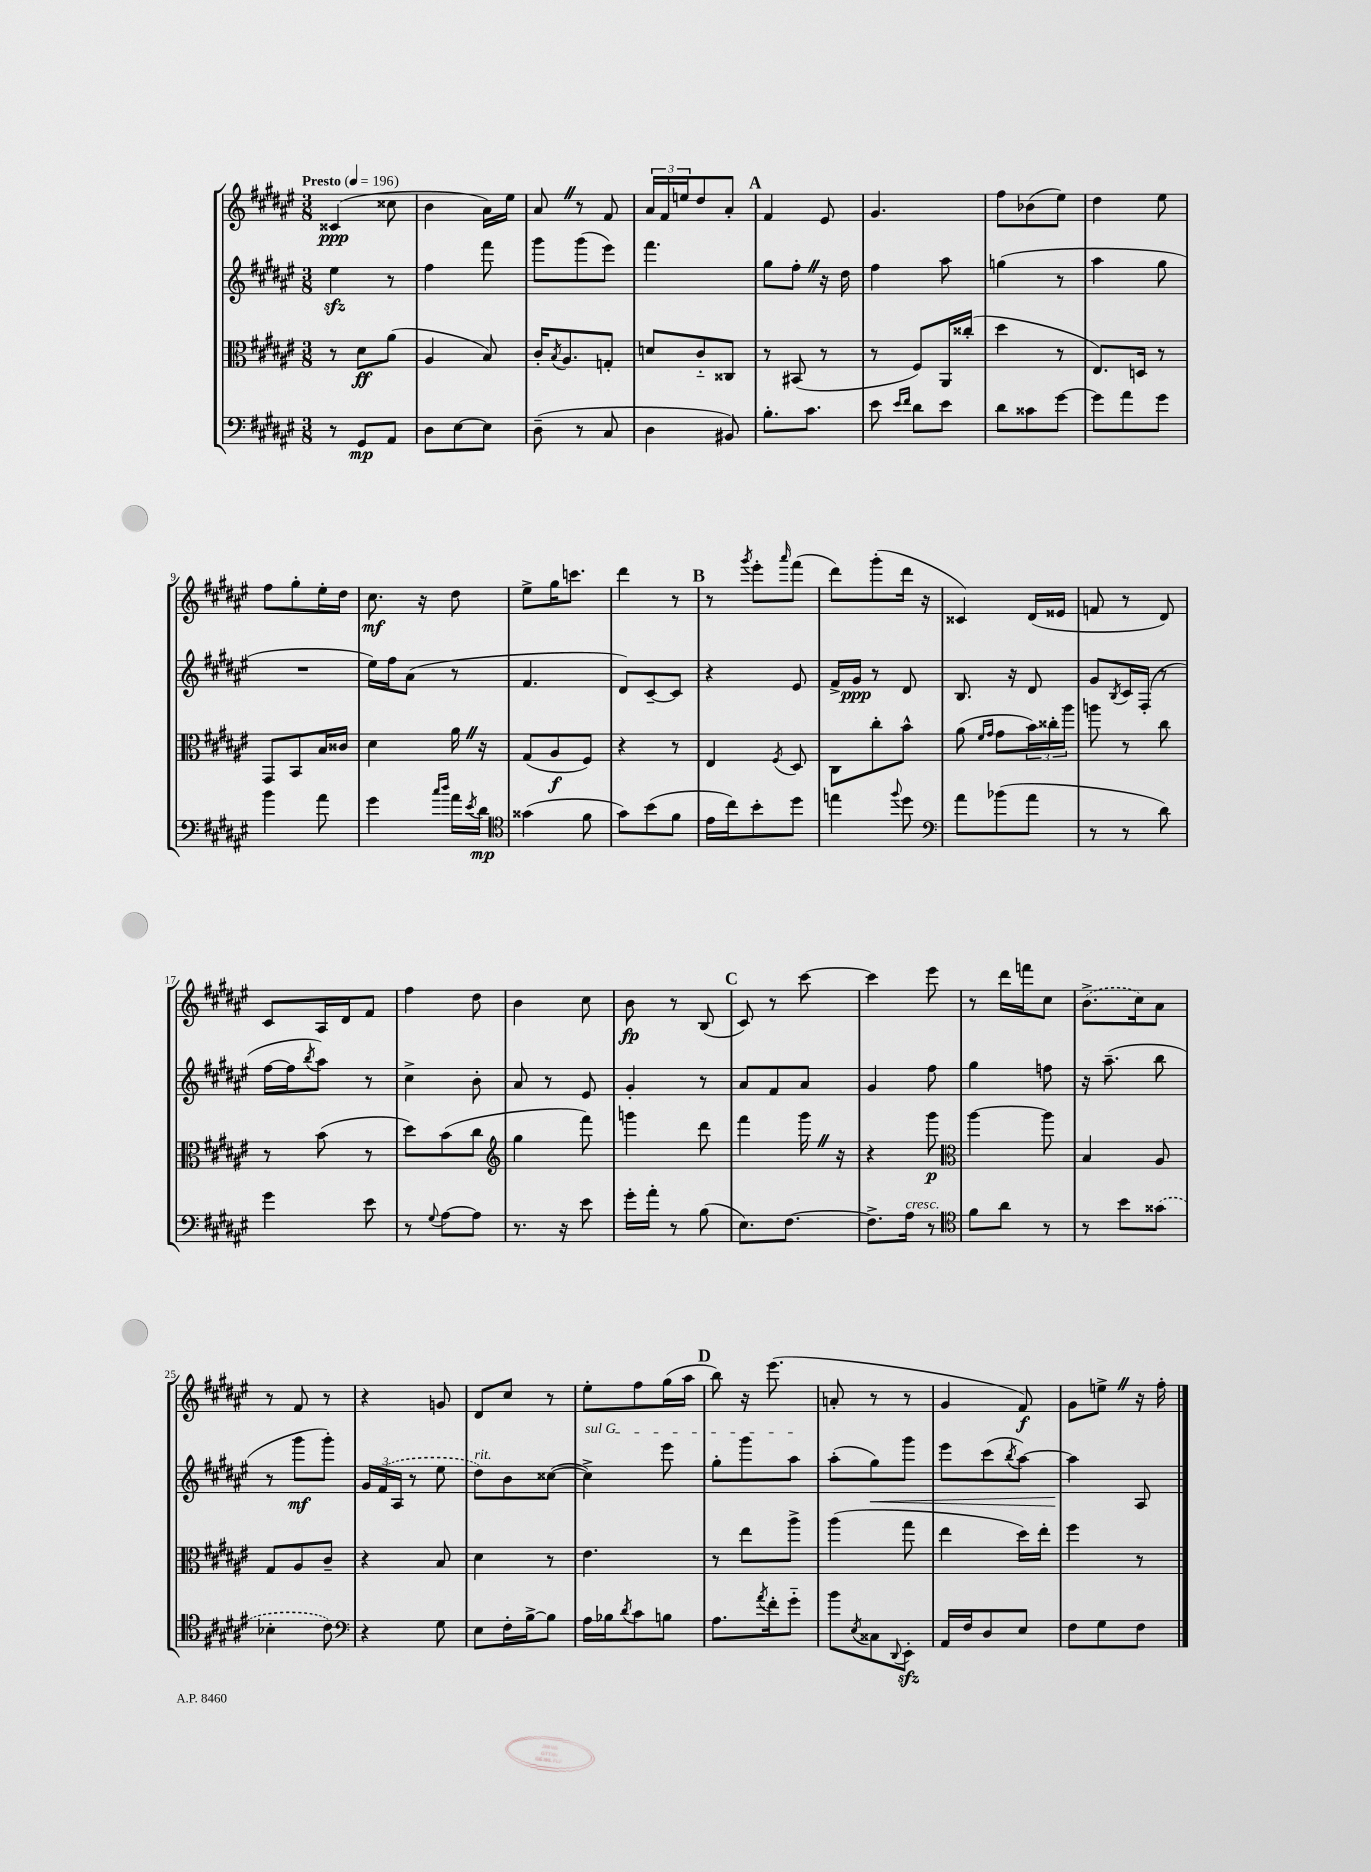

**kern	**kern	**kern	**kern
*staff4	*staff3	*staff2	*staff1
*clefF4	*clefC3	*clefG2	*clefG2
*k[f#c#g#d#a#e#]	*k[f#c#g#d#a#e#]	*k[f#c#g#d#a#e#]	*k[f#c#g#d#a#e#]
*M3/8	*M3/8	*M3/8	*M3/8
*MM196	*MM196	*MM196	*MM196
8r	8r	4ee#\	(4c##/
8GG#/L	8d#\L	.	.
8AA#/J	(8a#\J	8r	8cc##\
=	=	=	=
8D#\L	4A#/	4ff#\	4b\
[8E#\	.	.	.
8E#\]J	8B/)	8fff#\	16a#\LL)
.	.	.	16ee#\JJ
=	=	=	=
(8D#~\	16c#'/LK	8ggg#\L	8a#/
.	8qB/	.	.
.	8.A#/	.	.
8r	.	(8ggg#\	8r
8C#/	8G'/J	8eee#\J)	8f#/
=	=	=	=
4D#\	8d/L	4.fff#\	24a#/LL
.	.	.	24f#/
.	.	.	24ee/J
.	8c#'~/	.	8dd#/
8BB#/)	8C##/J	.	8a#'/J
=	=	=	=
8.B'\L	8r	8gg#\L	4f#/
.	(8BB#/	8ff#'\J	.
8.c#\J	.	.	.
.	8r	16r	8e#/
.	.	16dd#\	.
=	=	=	=
8e#\	8r	4ff#\	4.g#/
16qqe#/LL	.	.	.
16qqf#/JJ	.	.	.
8d#\L	8F#/L)	.	.
8e#\J	16AA#/L	8aa#\	.
.	(16cc##'/JJ	.	.
=	=	=	=
8d#\L	4dd#\	(4gg\	8ff#\L
8c##\	.	.	(8b-\
[8g#\J	8r	8r	8ee#\J)
=	=	=	=
8g#\]L	8.E#/L)	4aa#\	4dd#\
8a#\	.	.	.
.	16D/Jk	.	.
8g#\J	8r	8gg#\	8ee#\
=	=	=	=
4b\	8GG#/L	4.r	8ff#\L
.	8BB/	.	8gg#'\
8a#\	16B/L	.	16ee#'\L
.	16c##/JJ	.	16dd#\JJ
=	=	=	=
4g#\	4d#\	16ee#\LL)	8.cc#\
.	.	16ff#\J	.
.	.	(8a#\J	.
.	.	.	16r
16qqcc#/LL	.	.	.
16qqdd#/JJ	.	.	.
16a#\LL	16a#\	8r	8dd#\
8qe#/	.	.	.
16d#\JJ	16r	.	.
=	=	=	=
*clefC4	*	*	*
(4g##\	(8G#/L	4.f#/	8ee#^\L
.	8A#/	.	16gg#\K
.	.	.	8.ccc\J
8f#\	8F#/J)	.	.
=	=	=	=
8g#\L)	4r	8d#/L)	4ddd#\
(8b\	.	[8c#~/	.
8f#\J	8r	8c#/]J	8r
=	=	=	=
16e#\LL	4E#/	4r	8r
16cc#\J)	.	.	.
.	.	.	8qggg#/
8b'\	.	.	8eee#'\L
.	8qF#/	.	16qqaaa#/
8dd#\J	8D#/	8e#/	(8fff#\J
=	=	=	=
4ee\	8C#\L	16f#^/LL	8ddd#\L)
.	.	16g#/JJ	.
.	8cc#'\	8r	(8ggg#'\
8qqff#/	.	.	.
8dd#\	8b^^\J	8d#/	16ddd#\Jk
.	.	.	16r
=	=	=	=
*clefF4	*	*	*
8a#\L	(8a#\	8.B/	4c##/)
.	16qqf#/LL	.	.
.	16qqg#/JJ	.	.
(8b-\	8g#\L	.	.
.	.	16r	.
8a#\J	24b\L)	8d#/	(16d#/LL
.	24cc##'\	.	.
.	.	.	16e##/JJ
.	24aa#\JJ	.	.
=	=	=	=
8r	8aa\	8g#/L	8f/
.	.	8qB/	.
8r	8r	16c#/L	8r
.	.	(16F#'/JJ	.
8d#\)	8cc#\	8r	8d#/)
=	=	=	=
4g#\	8r	[16ff#\LL	8c#/L
.	.	16ff#\]J	.
.	.	8qbb/	.
.	(8b\	8aa#\J)	16A#/L
.	.	.	16d#/J
8e#\	8r	8r	8f#/J
=	=	=	=
8r	8dd#\L)	4cc#^\	4ff#\
8qqG#/	.	.	.
[8A#\L	(8b\	.	.
8A#\]J	8cc#\J	8b'\	8dd#\
=	=	=	=
*	*clefG2	*	*
8.r	4gg#\	8a#/	4b\
.	.	8r	.
16r	.	.	.
8e#\	8fff#\)	8e#/	8cc#\
=	=	=	=
16g#'\LL	4ggg\	4g#'/	8b\
16a#'\JJ	.	.	.
8r	.	.	8r
(8B\	8ddd#\	8r	(8B/
=	=	=	=
8.E#\L)	4fff#\	8a#/L	8c#/)
.	.	8f#/	8r
[8.F#\J	.	.	.
.	16ggg#\	8a#/J	[8ccc#\
.	16r	.	.
=	=	=	=
8.F#^\]L	4r	4g#/	4ccc#\]
16A#\Jk	.	.	.
8r	8ggg#\	8ff#\	8eee#\
=	=	=	=
*clefC4	*clefC3	*	*
8f#\L	[4aa#\	4gg#\	8r
8a#\J	.	.	16ddd#\LL
.	.	.	16fff\J
8r	8aa#\]	8ff\	8cc#\J
=	=	=	=
8r	4B/	16r	(8.b^\L
.	.	(8.aa#~\	.
8b\L	.	.	.
.	.	.	16cc#\k)
(8g##\J	8A#/	8bb\	8a#\J
=	=	=	=
4B-'\	8G#/L	8r	8r
.	8A#/	8ggg#\L	8f#/
8c#\)	8c#~/J	8ggg#'\J)	8r
=	=	=	=
*clefF4	*	*	*
4r	4r	24g#/LL	4r
.	.	(24f#/	.
.	.	24A#/JJ	.
.	.	8r	.
8G#\	8B/	8ee#\	8g/
=	=	=	=
8E#\L	4d#\	8dd#\L)	8d#/L
16F#'\L	.	8b\	8cc#/J
[16B^\J	.	.	.
8B\]J	8r	([8cc##\J	8r
=	=	=	=
16A#\LL	4.e#\	4cc##^\])	8ee#'\L
16B-\J	.	.	.
8qd#/	.	.	.
8c#\	.	.	8ff#\
8B\J	.	8eee#\	(16gg#\L
.	.	.	16aa#\JJ
=	=	=	=
8.A#\L	8r	8gg#'\L	8bb\)
.	8ee#\L	8ggg#\	16r
8qa#/	.	.	.
16f#'\k	.	.	(8.eee#\
8g#'~\J	8aa#^\J	8aa#\J	.
=	=	=	=
8b\L	(4aa#\	(8aa#'\L	8a'/
8qE#/	.	.	.
8C##\	.	8gg#\)	8r
8qqDD#/	.	.	.
8EE#'\J	8gg#\	8ggg#\J	8r
=	=	=	=
16AA#/LL	4ee#\	8eee#\L	4g#/
16F#/J	.	.	.
8D#/	.	(8ccc#\	.
.	.	8qbb/	.
8E#/J	16dd#\LL)	[8aa#\J)	8f#/)
.	16ee#'\JJ	.	.
=	=	=	=
8F#\L	4ff#\	4aa#\]	8g#\L
8G#\	.	.	8ee^\J
8F#\J	8r	8A#/	16r
.	.	.	16ff#'\
==	==	==	==
*-	*-	*-	*-
